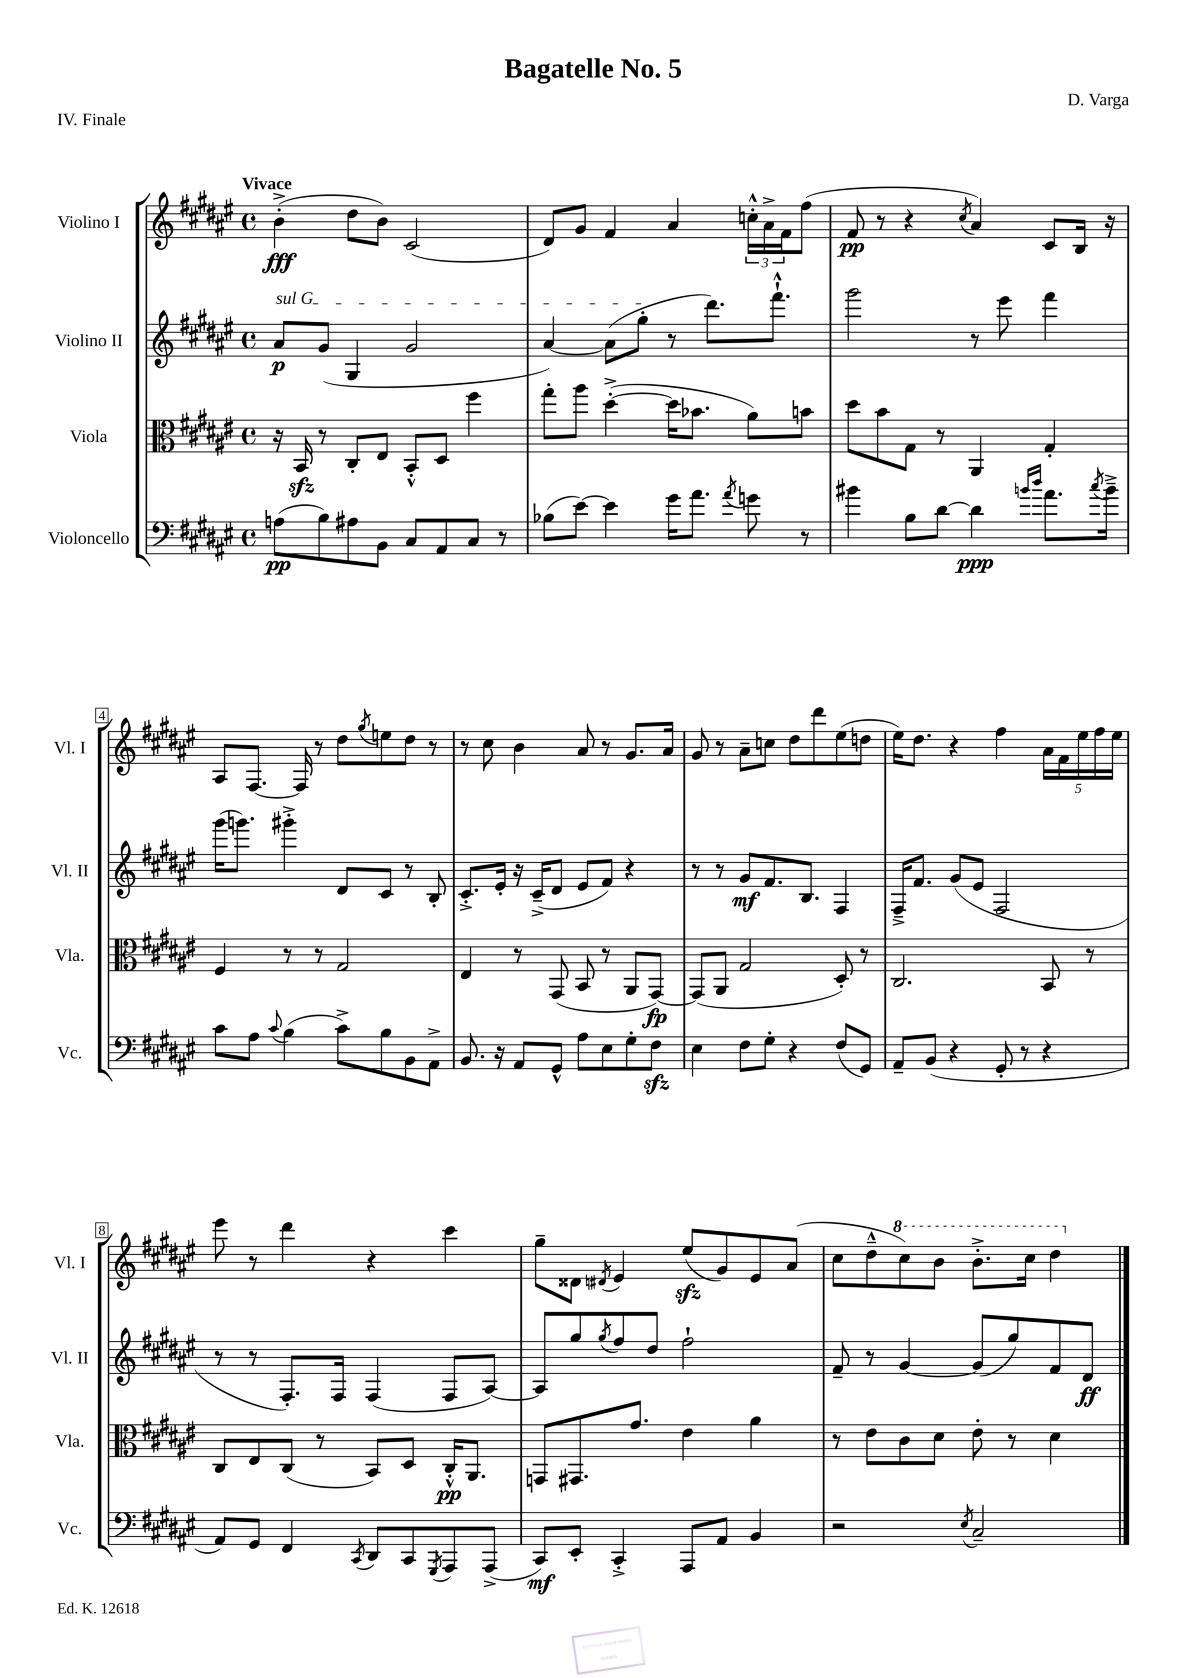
\header { title = "Bagatelle No. 5" composer = "D. Varga" piece = "IV. Finale" }
<<
\new StaffGroup <<
\new Staff = "s0" \with { instrumentName = "Violino I" shortInstrumentName = "Vl. I" } {
    \clef treble \key fis \major \defaultTimeSignature \time 4/4 \tempo "Vivace"
    b'4-.->\fff( dis''8 b'8) cis'2( |
    dis'8) gis'8 fis'4 ais'4 \tuplet 3/2 { c''16-.-^ ais'16-> fis'16 } fis''8( |
    fis'8\pp r8 r4 \acciaccatura { cis''8 } ais'4) cis'8 b16 r16 |
    ais8 fis8.~ fis16 r8 dis''8 \acciaccatura { gis''8 } e''8 dis''8 r8 |
    r8 cis''8 b'4 ais'8 r8 gis'8. ais'16 |
    gis'8 r8 ais'8-- c''8 dis''8 dis'''8 eis''8( d''8 |
    eis''16) dis''8. r4 fis''4 \tuplet 5/4 { ais'16 fis'16 eis''16 fis''16 eis''16 } |
    eis'''8 r8 dis'''4 r4 cis'''4 |
    gis''8-- disis'8 \acciaccatura { dis'8 } eis'4 eis''8\sfz( gis'8) eis'8 ais'8( |
    cis''8 dis''8---^ \ottava #1 cis'''8) b''8 b''8.-.-> cis'''16 dis'''4 \ottava #0 \bar "|." |
}
\new Staff = "s1" \with { instrumentName = "Violino II" shortInstrumentName = "Vl. II" } {
    \clef treble \key fis \major \defaultTimeSignature \time 4/4
    \once \override TextSpanner.bound-details.left.text = \markup { \italic "sul G" } ais'8\p\startTextSpan gis'8( gis4 gis'2 |
    ais'4~) ais'8( gis''8-.\stopTextSpan r8 dis'''8.) fis'''8.-!-^ |
    gis'''2 r8 eis'''8 fis'''4 |
    gis'''16( g'''8.) gis'''4-.-> dis'8 cis'8 r8 b8-. |
    cis'8.-.-> eis'16-. r16 cis'16--->( dis'8 eis'8 fis'8) r4 |
    r8 r8 gis'8\mf fis'8. b8. fis4 |
    fis16---> fis'8. gis'8( eis'8 fis2 |
    r8 r8 fis8.-.) fis16 fis4( fis8 ais8~) |
    ais8 gis''8 \acciaccatura { gis''8 } fis''8 dis''8 fis''2-! |
    fis'8-- r8 gis'4~ gis'8( gis''8) fis'8 dis'8\ff \bar "|." |
}
\new Staff = "s2" \with { instrumentName = "Viola" shortInstrumentName = "Vla." } {
    \clef alto \key fis \major \defaultTimeSignature \time 4/4
    r16 b,16\sfz r8 cis8-. eis8 b,8-.-^ dis8 fis''4 |
    gis''8-. ais''8 dis''4~-.->( dis''16 bes'8. ais'8) b'8 |
    dis''8 b'8 gis8 r8 ais,4 gis4-. |
    fis4 r8 r8 gis2 |
    eis4 r8 gis,8( b,8 r8 ais,8 gis,8~\fp) |
    gis,8( ais,8 gis2 dis8-.) r8 |
    cis2. b,8 r8 |
    cis8 eis8 cis8( r8 b,8) dis8 cis16-.-^\pp ais,8. |
    g,8 gis,8. gis'8. eis'4 ais'4 |
    r8 eis'8 cis'8 dis'8 eis'8-. r8 dis'4 \bar "|." |
}
\new Staff = "s3" \with { instrumentName = "Violoncello" shortInstrumentName = "Vc." } {
    \clef bass \key fis \major \defaultTimeSignature \time 4/4
    a8\pp( b8) ais8 b,8 cis8 ais,8 cis8 r8 |
    bes8( eis'8~) eis'4 gis'16 ais'8. \acciaccatura { ais'8 } g'8 r8 |
    bis'4 b8 dis'8~ dis'4\ppp \grace { b'16 dis''16 } ais'8. \acciaccatura { cis''8 } b'16---> |
    cis'8 ais8 \appoggiatura { cis'8 } b4( cis'8->) b8 b,8 ais,8-> |
    b,8. r16 ais,8 gis,8-^ ais8 eis8 gis8-. fis8\sfz |
    eis4 fis8 gis8-. r4 fis8( gis,8) |
    ais,8-- b,8( r4 gis,8-. r8 r4 |
    ais,8) gis,8 fis,4 \acciaccatura { cis,8 } dis,8 cis,8 \acciaccatura { gis,,8 } ais,,8 ais,,8->( |
    cis,8\mf) eis,8-. cis,4-.-> ais,,8 ais,8 b,4 |
    r2 \acciaccatura { eis8 } cis2-- \bar "|." |
}
>>
>>
\layout { \context { \Score \override BarNumber.stencil = #(make-stencil-boxer 0.1 0.3 ly:text-interface::print) } }
